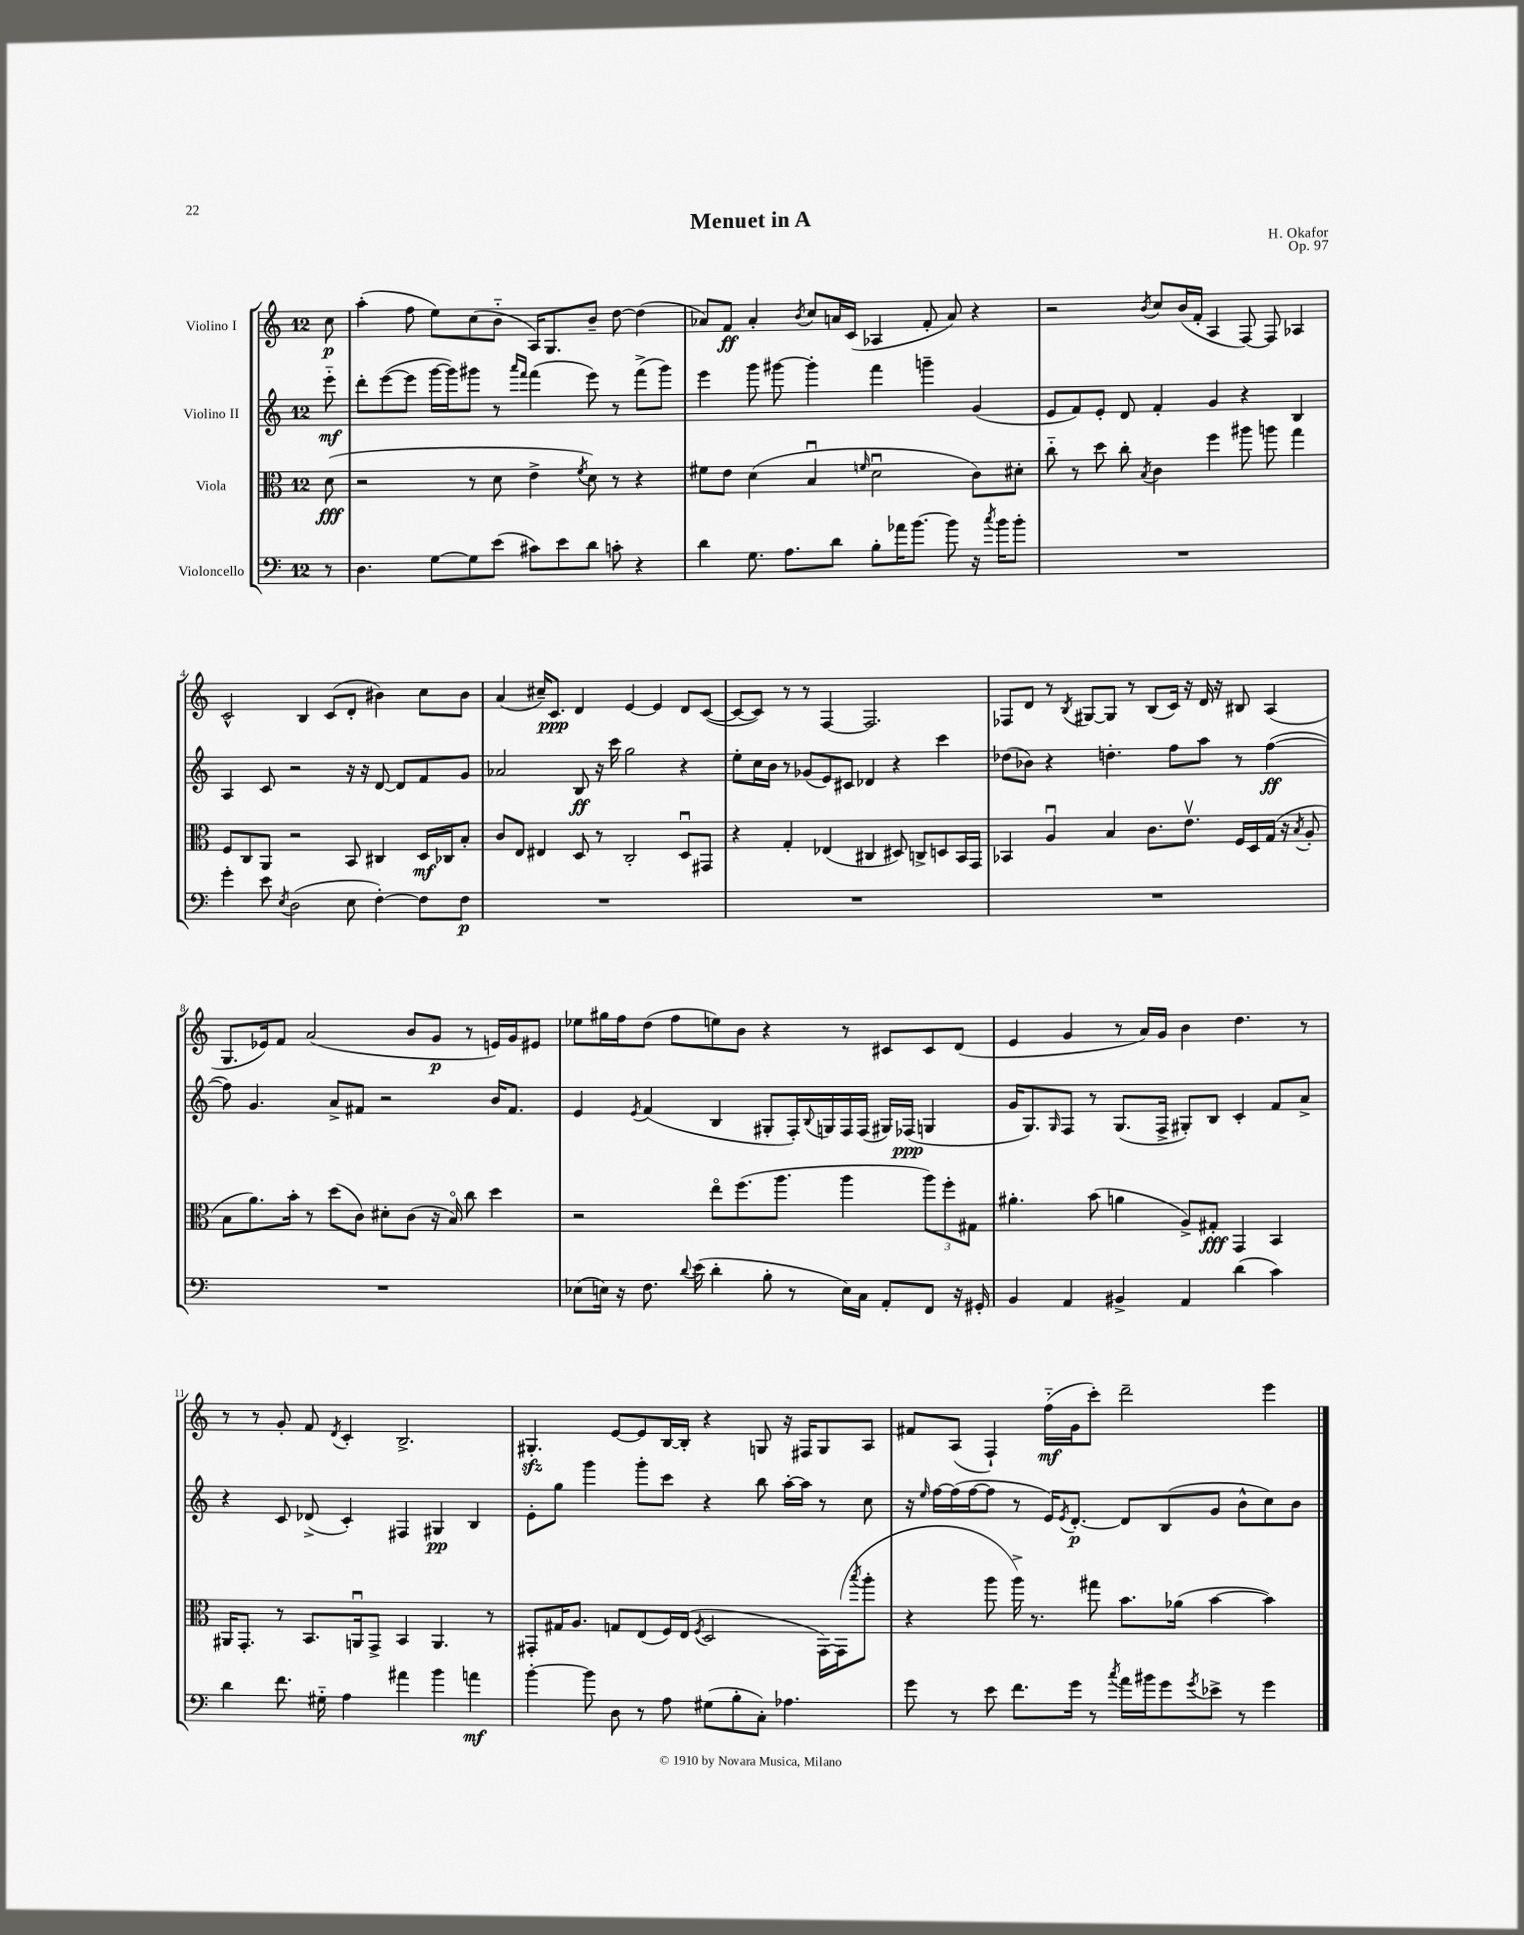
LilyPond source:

\header { title = "Menuet in A" composer = "H. Okafor" opus = "Op. 97" }
<<
\new StaffGroup <<
\new Staff = "s0" \with { instrumentName = "Violino I" } {
    \clef treble \key c \major \once \override Staff.TimeSignature.style = #'single-digit \time 12/8 \partial 8
    c''8\p |
    a''4-.( f''8 e''8) c''8( b'8-_ a16) g8. b'8-- d''8~ d''4( |
    aes'8) f'8\ff aes'4-. \acciaccatura { b'8 } c''8 a'16 c'16( aes4 f'8-. a'8) r4 |
    r2 \acciaccatura { b'8 } c''8 b'16( f'16-. a4 f8~) f8 aes4 |
    c'2-^ b4 c'8( d'8-. bis'4) c''8 bis'8 |
    a'4( cis''16--) c'8.\ppp d'4 e'4~ e'4 d'8 c'8~( |
    c'8~ c'8) r8 r8 f4~ f2. |
    fes8 d'8 r8 \acciaccatura { b8 } gis8~ gis8 r8 b8( c'16) r16 d'16 r16 bis8 a4( |
    g8. ees'16) f'8 a'2( b'8 g'8\p r8 e'16) g'16 eis'8 |
    ees''8 gis''16 f''16 d''8( f''8 e''8) b'8 r4 r8 cis'8 cis'8 d'8( |
    e'4 g'4 r8 a'16) g'16 b'4 d''4. r8 |
    r8 r8 g'8-. f'8 \acciaccatura { d'8 } c'4-. b2.-> |
    gis4.-.\sfz e'8~ e'8 b16~ b16-. r4 g8 r16 fis16 g8 a8 |
    fis'8 a8( f4-!) f''16-_\mf( g'16 c'''8-.) d'''2-- e'''4 \bar "|." |
}
\new Staff = "s1" \with { instrumentName = "Violino II" } {
    \clef treble \key c \major \once \override Staff.TimeSignature.style = #'single-digit \time 12/8 \partial 8
    e'''8-_\mf |
    d'''8-. e'''8~( e'''8 g'''16~ g'''16) gis'''8 r8 \grace { a'''16 f'''16 } f'''4( e'''8) r8 f'''8->( gis'''8) |
    e'''4 g'''8 gis'''8~ gis'''4-. f'''4 g'''4-- g'4( |
    e'8 f'8) e'8-. d'8 f'4-. g'4 r4 b4 |
    a4 c'8 r2 r16 r16 d'8~ d'8 f'8 g'8 |
    aes'2 b8\ff r16 c'''16 g''2 r4 |
    e''8-. c''16 b'16 r8 ges'8( e'8) cis'8 des'4 r4 c'''4 |
    des''8( bes'8) r4 d''4.-. f''8 a''8 r8 f''4~\ff( |
    f''8) g'4. a'8-> fis'8 r2 b'16 fis'8. |
    e'4 \acciaccatura { e'8 } f'4( b4 gis8-. f16-.) \appoggiatura { b8 } g16 f16 f16( gis16) fes16\ppp( g4 |
    g'16 g8.) \grace { g16 } f8 r8 g8.( f16-> gis8-.) b8 c'4-. f'8 a'8-> |
    r4 c'8 des'8->( c'4-.) fis4 gis4\pp b4 |
    e'8-. g''8 g'''4 g'''8-. c'''8 r4 b''8 a''16~-. a''16 r8 c''8 |
    r16 \grace { e''16 } f''16~ f''16( f''16~ f''8 r8 e'16) \acciaccatura { e'8 } d'8.~-.\p d'8 b8( g'8 b'8-^ c''8) b'8 \bar "|." |
}
\new Staff = "s2" \with { instrumentName = "Viola" } {
    \clef alto \key c \major \once \override Staff.TimeSignature.style = #'single-digit \time 12/8 \partial 8
    d'8\fff( |
    r2 r8 d'8 e'4-> \acciaccatura { f'8 } d'8) r8 r4 |
    fis'8 e'8 d'4( b4\downbow \grace { f'16 } d'2\downbow c'8) dis'8-. |
    c''8-_ r8 d''8 c''8-. \acciaccatura { b8 } c'4 f''4 ais''8 a''8 g''4 |
    f8 c8 a,8 r2 b,8 cis4 d16\mf ces16 b8-. |
    c'8 e8 eis4 d8 r8 c2-. d8\downbow gis,8 |
    r4 g4-. ees4( cis4 dis8) c8-> d8 b,16 g,16 |
    bes,4 a4\downbow b4 c'8. e'8.\upbow f16 d16 g16( r16 \acciaccatura { b8 } a8-. |
    b8 a'8.) b'16-. r8 d''8( c'8) dis'8-. c'8( r16 b16\flageolet) c''8 d''4 |
    r2 e''8\flageolet f''8.( a''8. a''4 \tuplet 3/2 { a''8) f''8-. gis8 } |
    ais'4.-. b'8( a'4 a8->) gis8-.\fff g,4 b,4 |
    ais,16 g,8.-. r8 b,8. a,16\downbow g,8-> b,4 a,4. r8 |
    gis,8-. gis16 a8. g8 e8( f16) e16( \acciaccatura { f8 } d2 gis,16~) gis,16( \acciaccatura { b''8 } a''8-. |
    r4 a''8 a''16->) r8. gis''8 b'8. aes'16( b'4~ b'4) \bar "|." |
}
\new Staff = "s3" \with { instrumentName = "Violoncello" } {
    \clef bass \key c \major \once \override Staff.TimeSignature.style = #'single-digit \time 12/8 \partial 8
    r8 |
    d4. g8~ g8 e'8( cis'8) e'8 d'8 c'8-. r4 |
    d'4 g8. a8. d'8 b8-. aes'16 b'8.~ b'8 r16 \acciaccatura { c''8 } b'16 b'8-. |
    R1. |
    g'4-. e'8 \acciaccatura { e8 } d2( e8 f4~-.) f8 f8\p |
    R1. |
    R1. |
    R1. |
    R1. |
    ees8( e16) r16 f8. \appoggiatura { d'8 } e'16( d'4-. b8-. r8 e16) c16 a,8-. f,8 r16 gis,16-. |
    b,4 a,4 bis,4-> a,4 d'4( c'4) |
    d'4 f'8. gis16-_ a4 ais'4 b'4 a'4\mf |
    b'4~-. b'8 d8 r8 a8 gis8( b8-. c8-.) aes4. |
    g'8 r8 e'8 f'8. g'16 r8 \acciaccatura { c''8 } a'16 bis'16 g'8 \acciaccatura { g'8 } ees'8-> r8 g'4 \bar "|." |
}
>>
>>
